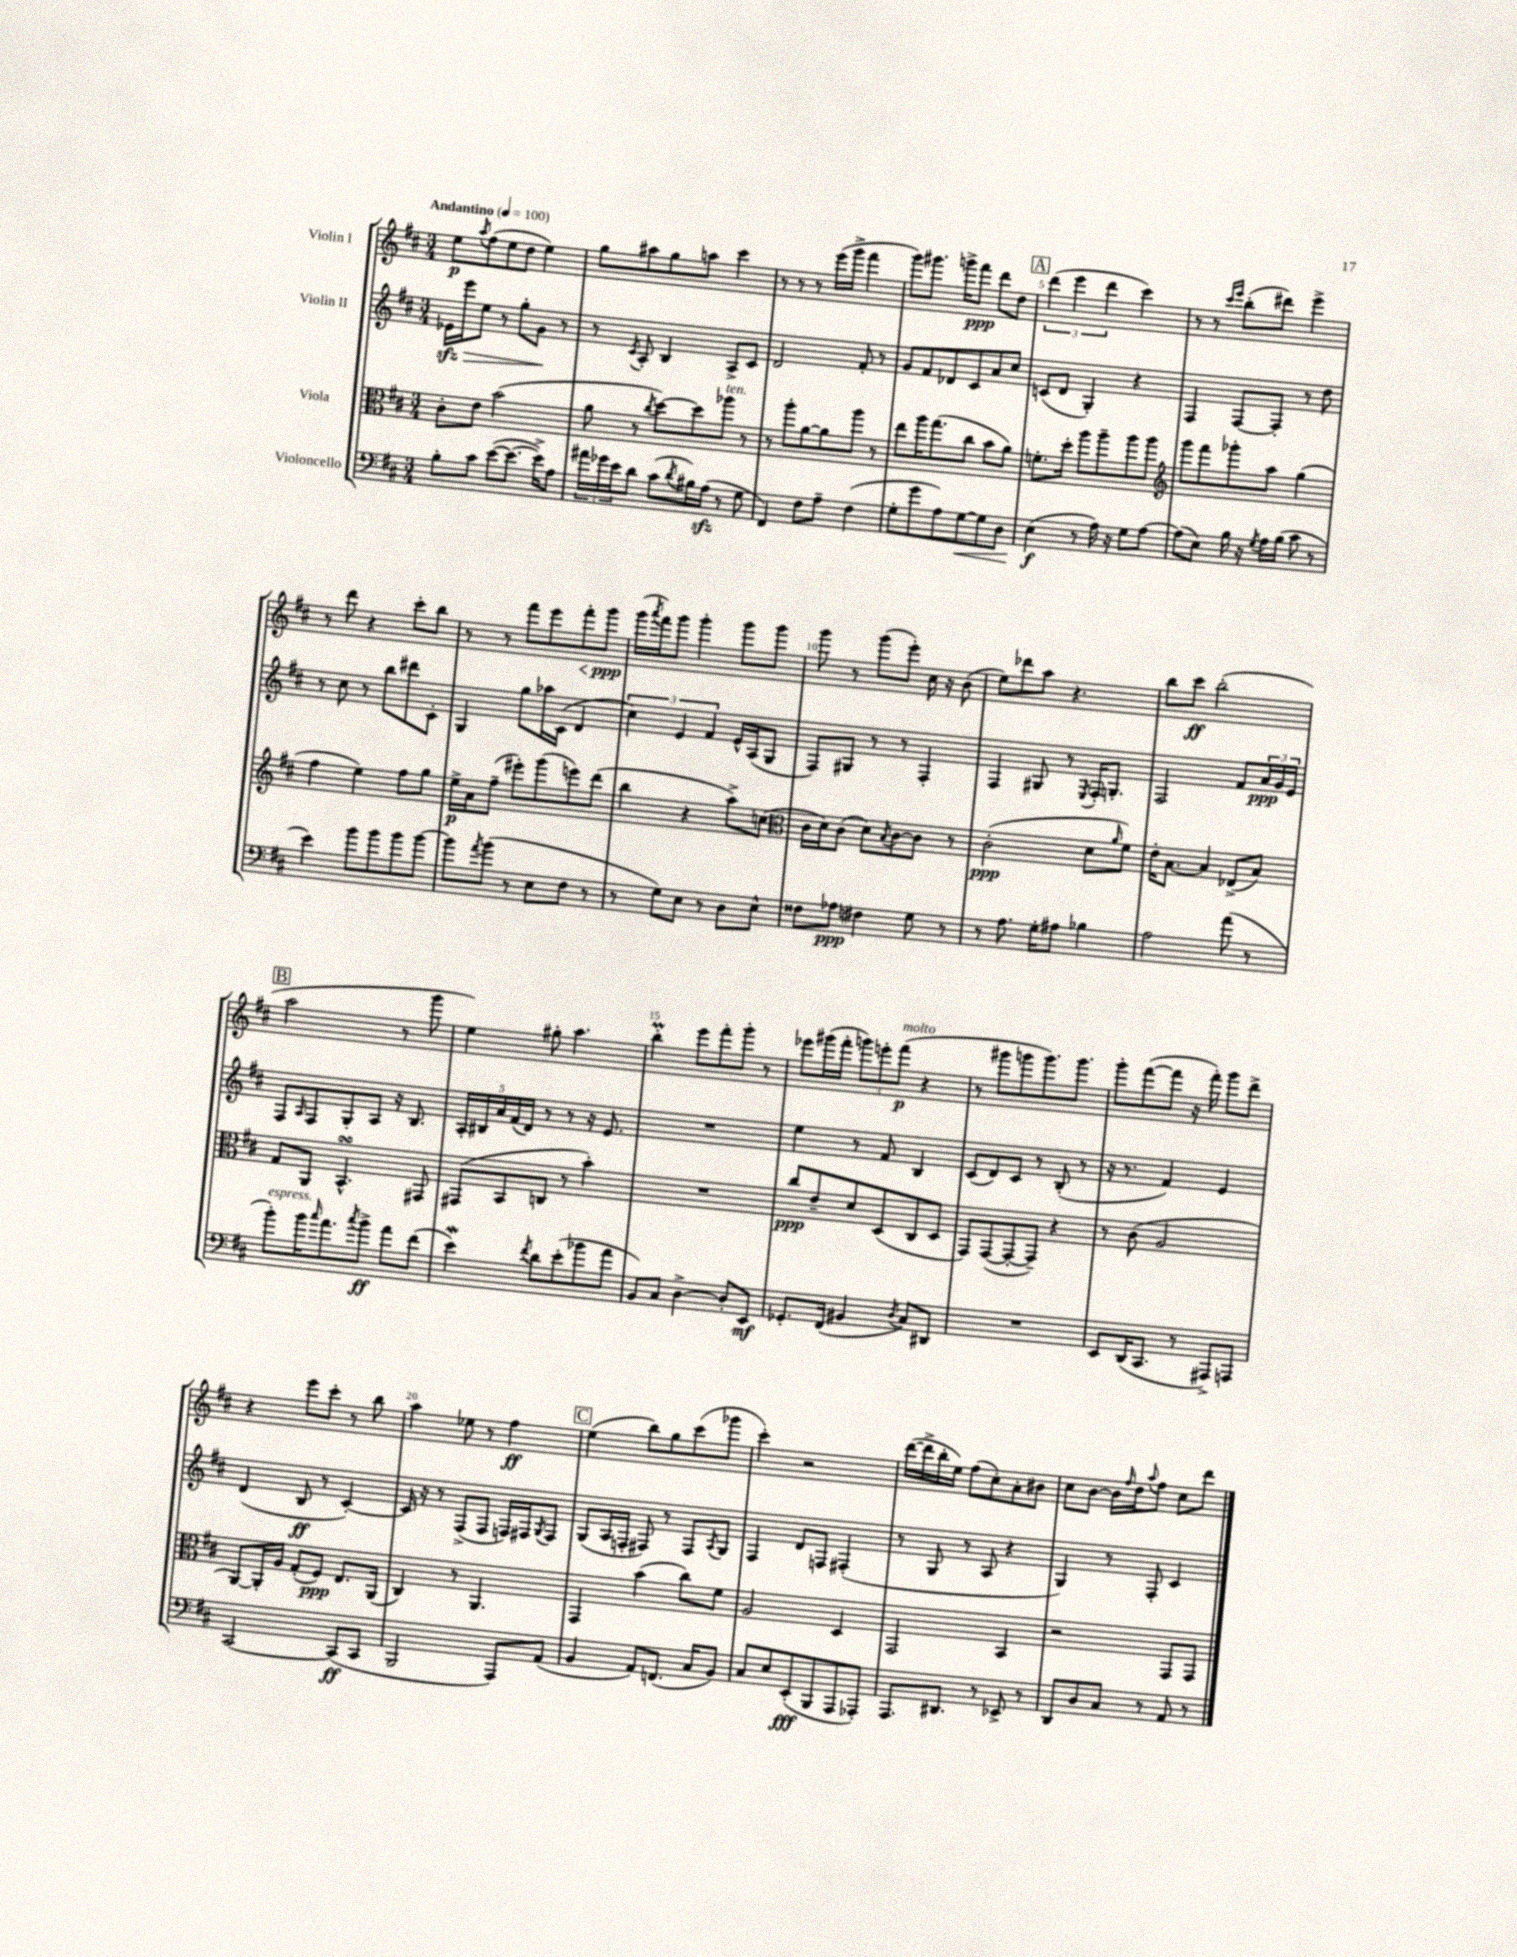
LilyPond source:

<<
\new StaffGroup <<
\new Staff = "s0" \with { instrumentName = "Violin I" } {
    \clef treble \key d \major \numericTimeSignature \time 3/4 \tempo "Andantino" 4 = 100
    e''8\p \acciaccatura { a''8 } fis''8( e''8 d''8 e''4) |
    g''8 ais''8 g''8 a''8 cis'''4 |
    r8 r8 r8 e'''16( g'''16-> fis'''4 |
    g'''8) gis'''8. g'''16-> fis'''8\ppp d'''8 d''8 |
    \mark \markup { \box "A" } \tuplet 3/2 { d'''4( e'''4 d'''4 } cis'''4) |
    r8 r8 \grace { cis'''16 e'''16 } b''8-.( dis'''8) e'''4-> |
    r8 d'''8 r4 cis'''8-. b''8 |
    r8 r8 fis'''8 e'''8 fis'''8-.\< g'''8\ppp\! |
    g'''16( \acciaccatura { a'''8 } fis'''16) g'''8 g'''4-. g'''8 g'''8 |
    g'''8 r8 g'''8( e'''8-.) cis''16 r16 b'8( |
    e''8) des'''8 a''8 r4. |
    b''8 cis'''8\ff b''2-.( |
    \mark \markup { \box "B" } a''2 r8 g'''8 |
    e''4) gis''8-. a''4. |
    b''4-.\prall e'''8 fis'''8-. g'''8-. r8 |
    ees'''8 gis'''16( fis'''16-. \tuplet 3/2 { g'''8) e'''8-. fis'''8\p^\markup { \italic "molto" }( } r4 |
    r8 gis'''8 g'''8 g'''8.) g'''8. |
    g'''8-. fis'''8~( fis'''8 r16 fis'''16-.) g'''8 d'''8-> |
    r4 e'''8 cis'''8-. r8 b''8 |
    a''4 ees''8 r8 fis''4\ff |
    \mark \markup { \box "C" } e''4( b''8) g''8 cis'''8( ges'''8 |
    cis'''4-.) r2 |
    d'''16~( d'''16-> b''16-. e''16) fis''8( cis''8-.) a'8-. bis'8 |
    cis''8 b'8~ b'16 \grace { fis''16 } d''16 \appoggiatura { a''8 } fis''8 cis''8 d'''8 \bar "|." |
}
\new Staff = "s1" \with { instrumentName = "Violin II" } {
    \clef treble \key d \major \numericTimeSignature \time 3/4
    ees'16\sfz\> e'''16 e''8 r8 g''8-. g'8\! r8 |
    r8 \acciaccatura { cis'8 } a8-. b4 a8-> cis'8 |
    d'2 fis'8-. r8 |
    g'8 fis'8 des'8 cis'8 a'8 cis''8 |
    \mark \markup { \box "A" } c'8( d'8 g4-.) r4 |
    fis4 fis8~ fis8-. r8 d''8 |
    r8 cis''8 r8 b''8 dis'''8 cis'8-. |
    g4 g''8 aes''16 cis'16( d'4 |
    \tuplet 3/2 { cis''4) e'4 fis'4 } e'16-^ a16( g8 |
    fis8) gis8 r8 r8 fis4-. |
    fis4 gis8 r8 \acciaccatura { e8 } fis16-. g8.-. |
    fis2 fis'8 \tuplet 3/2 { a'16\ppp g'16 e'16 } |
    \mark \markup { \box "B" } fis8 \grace { a16 } fis8 g8-. a8 r16 b8. |
    \tuplet 5/4 { a16-. bis16 a'16 fis'16( d'16) } r8 r8 r16 e'8. |
    R2. |
    e''4 r8 fis'8 b4 |
    cis'8( d'8) cis'8 r8 b8-.( r8 |
    r16 r8. fis'4) e'4 |
    d'4( b8\ff r8 cis'4~-.) |
    cis'16 r16 r8 fis8->( fis8 f16) fis16 \acciaccatura { g8 } fis8 |
    \mark \markup { \box "C" } g8( a16 f16-. fis8) r8 fis8 \acciaccatura { a8 } g8 |
    fis4 d'8 f8 fis4-.( |
    r8 g8 r8 a8 r4 |
    g4) r8 fis8-. cis'4 \bar "|." |
}
\new Staff = "s2" \with { instrumentName = "Viola" } {
    \clef alto \key d \major \numericTimeSignature \time 3/4
    cis'8-. e'8 b'2( |
    a'8 r8 \acciaccatura { cis''8 } d''8~) d''8 aes''8^\markup { \italic "ten." } r8 |
    r8 a''8-. a'8~ a'8 a''8 r8 |
    e''8 a''16 g''8.( cis''8 b'8 a'8) |
    \mark \markup { \box "A" } f'8.-. d''16-. a''8 a''8-- a''8 a''8 |
    \clef treble g'''8 fis'''8 ges'''8-. a''8 g''4( |
    fis''4 e''4) fis''8 g''8 |
    e''16->\p a'16 fis''8--( eis'''8-.) g'''8( e'''8) d'''8( |
    b''4 r4 a''8->) c''8( |
    \clef alto cis'16 d'16) cis'8( d'8) \acciaccatura { b8 } cis'8~ cis'8 r8 |
    cis'2-.\ppp( d'8 \grace { a'16 } fis'8) |
    e'16-. b8.~ b4 ees8->( b8) |
    \mark \markup { \box "B" } g8 a,8 b,4.-^\turn gis,8 |
    gis,8( b,8 c8 r8 b'4-.) |
    R2. |
    cis''8\ppp e'8-- d'8 d8( cis8 d8 |
    g,8) g,8~( g,8~-. g,8--) r4 |
    r8 cis'8( a2 |
    a,8~) a,16-. a16 g8-.( fis8\ppp) e8. a,16( |
    cis4) r8 a,4. |
    \mark \markup { \box "C" } g,4 b'4( cis''8) fis'8 |
    a2 d4 |
    g,2 b,4 |
    r2 g,8 g,8 \bar "|." |
}
\new Staff = "s3" \with { instrumentName = "Violoncello" } {
    \clef bass \key d \major \numericTimeSignature \time 3/4
    b8-. cis'8 e'8~( e'8.~ e'16->) a8 |
    \tuplet 3/2 { ais'16 ges'16 e'16 } d'8 cis'8( \acciaccatura { d'8 } bis16) a16\sfz( r8 g8 |
    fis,4) fis8 a8-- fis4( |
    g8-. g'8 a8) g8~\< g8 d8 |
    \mark \markup { \box "A" } e4\f\!( r8 a16) r16 g8 a8~ |
    a8( e8) b16 r16 \acciaccatura { g8 } a16 b16( cis'8 r8 |
    e'4) b'8 b'8 b'8 b'8~ |
    b'8 \acciaccatura { a'8 } b'8( r8 e8 fis8 r8 |
    r8 g8) e8 r8 d8 e8-^ |
    fisis8 aes8\ppp fis4 g8 r8 |
    r8 a8. g16-. ais8 bes4 |
    a2 a'8( r8 |
    \mark \markup { \box "B" } b'8-.^\markup { \italic "espress." }) b'16 \grace { cis''16 } a'8. \acciaccatura { cis''8 } b'8->\ff a'8 fis'8( |
    e'4\mordent) \acciaccatura { fis'8 } d'8 e'8-.( bes'8 a'8 |
    b,8) cis8 d4~-> d8-. e,8\mf |
    ges,8.-. fis,16( bis,4 \acciaccatura { d8 } cis8) dis,8 |
    R2. |
    e,8 d,16( cis,8. r8 ais,,8->) a,,8 |
    cis,2~ cis,8\ff( cis,8 |
    b,,2 a,,8) a,8( |
    \mark \markup { \box "C" } b,4 a,8) f,8.( cis16 b,8) |
    cis8 e8 e,8-.\fff( b,,8 a,,8 aes,,8-.) |
    a,,8. dis,8. r8 ees,8-> r8 |
    d,8 d8 cis8 r8 a,8 r8 \bar "|." |
}
>>
>>
\layout { \context { \Score \override BarNumber.break-visibility = ##(#f #t #t) barNumberVisibility = #(every-nth-bar-number-visible 5) } }
